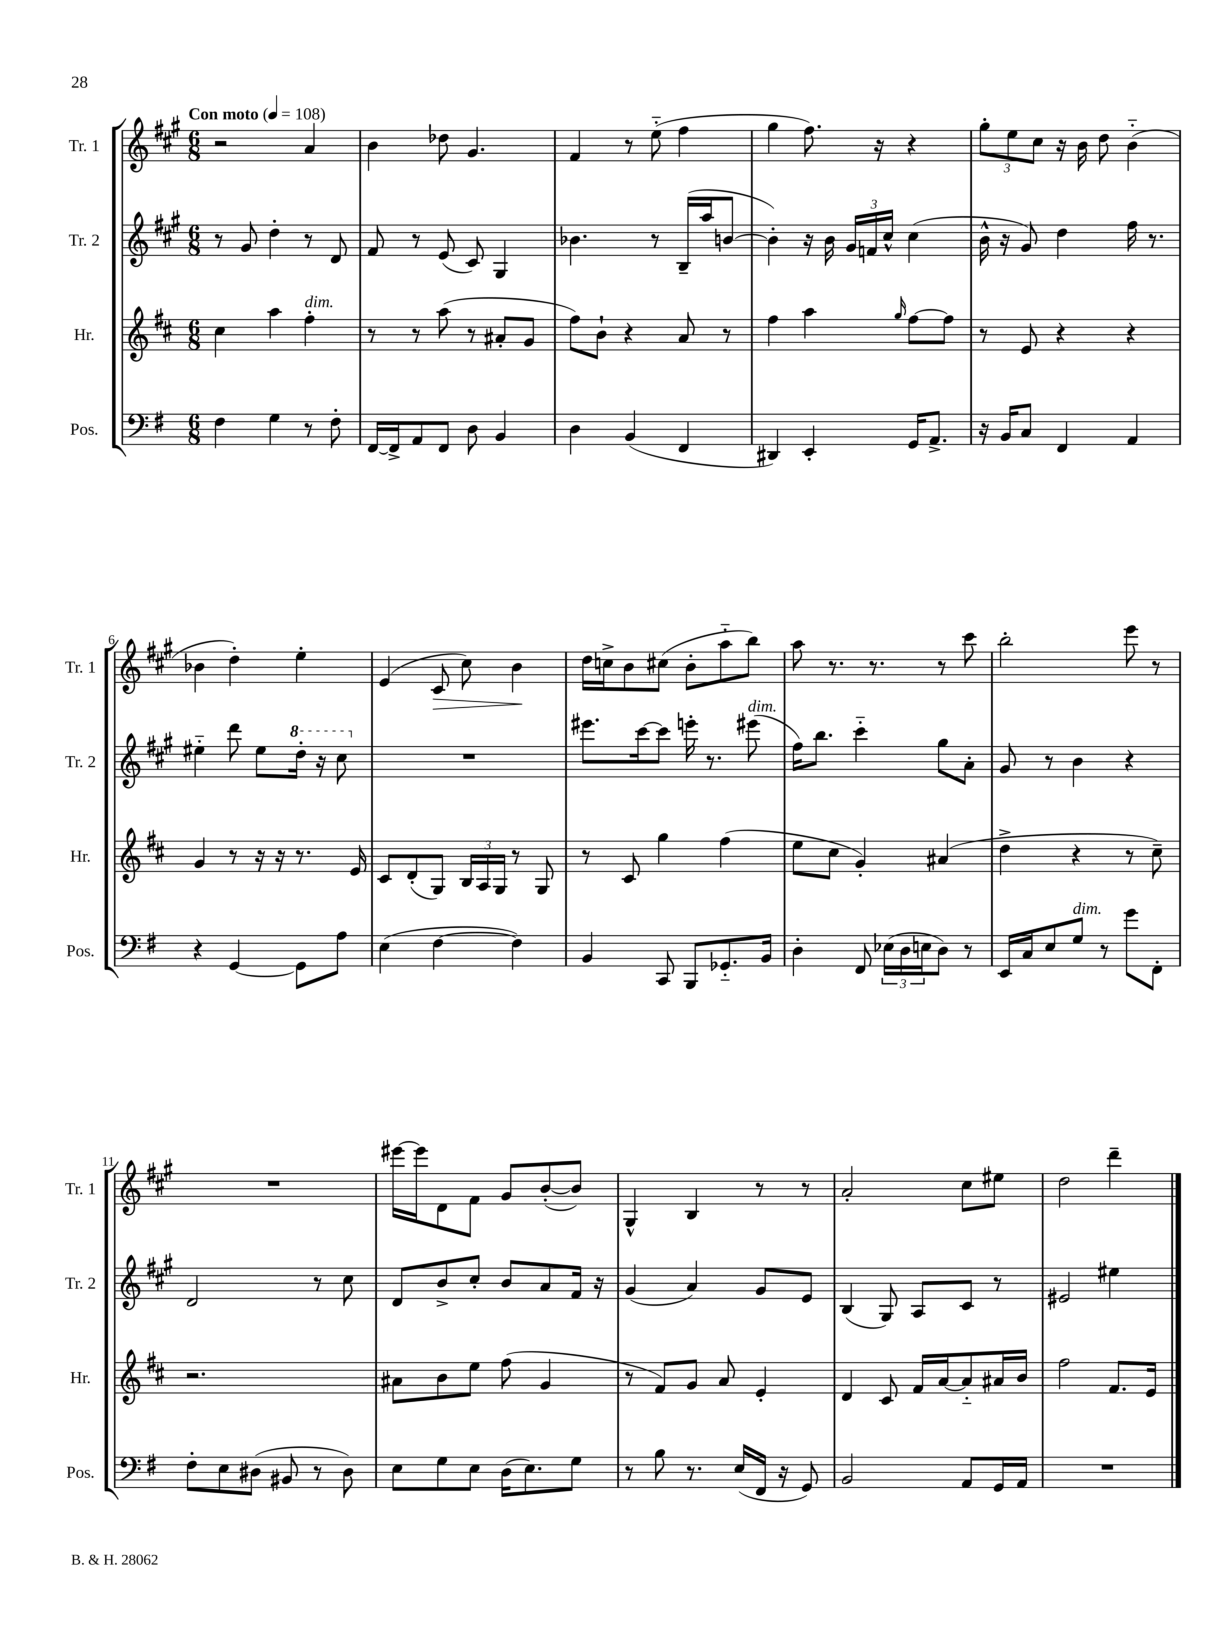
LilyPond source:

<<
\new StaffGroup <<
\new Staff = "s0" \with { instrumentName = "Tr. 1" shortInstrumentName = "Tr. 1" } {
    \clef treble \key a \major \numericTimeSignature \time 6/8 \tempo "Con moto" 4 = 108
    r2 a'4 |
    b'4 des''8 gis'4. |
    fis'4 r8 e''8-_( fis''4 |
    gis''4 fis''8.) r16 r4 |
    \tuplet 3/2 { gis''8-. e''8 cis''8 } r16 b'16 d''8 b'4-_( |
    bes'4 d''4-.) e''4-. |
    e'4( cis'8\> cis''8) b'4\! |
    d''16 c''16-> b'8 cis''8( b'8-. a''8-_ b''8) |
    a''8 r8. r8. r8 cis'''8 |
    b''2-. e'''8 r8 |
    R2. |
    eis'''16~ eis'''16 d'8 fis'8 gis'8 b'8~-.( b'8) |
    gis4-^ b4 r8 r8 |
    a'2-. cis''8 eis''8 |
    d''2 d'''4-- \bar "|." |
}
\new Staff = "s1" \with { instrumentName = "Tr. 2" shortInstrumentName = "Tr. 2" } {
    \clef treble \key a \major \numericTimeSignature \time 6/8
    r8 gis'8 d''4-. r8 d'8 |
    fis'8 r8 e'8( cis'8) gis4 |
    bes'4. r8 b16--( a''16 b'8~ |
    b'4-.) r16 b'16 \tuplet 3/2 { gis'16 f'16 cis''16-^ } cis''4( |
    b'16-^ r16 gis'8) d''4 fis''16 r8. |
    eis''4-_ d'''8 eis''8 \ottava #1 d'''16-. r16 cis'''8 \ottava #0 |
    R2. |
    eis'''8. cis'''16~ cis'''8 e'''16-. r8. eis'''8^\markup { \italic "dim." }( |
    fis''16) b''8. cis'''4-_ gis''8 a'8-. |
    gis'8 r8 b'4 r4 |
    d'2 r8 cis''8 |
    d'8 b'8-> cis''8-. b'8 a'8 fis'16 r16 |
    gis'4( a'4) gis'8 e'8 |
    b4( gis8) a8 cis'8 r8 |
    eis'2 eis''4 \bar "|." |
}
\new Staff = "s2" \with { instrumentName = "Hr." shortInstrumentName = "Hr." } {
    \clef treble \key d \major \numericTimeSignature \time 6/8
    cis''4 a''4 fis''4-.^\markup { \italic "dim." } |
    r8 r8 a''8( r8 ais'8-. g'8 |
    fis''8) b'8-! r4 a'8 r8 |
    fis''4 a''4 \grace { g''16 } fis''8~ fis''8 |
    r8 e'8 r4 r4 |
    g'4 r8 r16 r16 r8. e'16 |
    cis'8 d'8-.( g8) \tuplet 3/2 { b16 a16 g16 } r8 g8 |
    r8 cis'8 g''4 fis''4( |
    e''8 cis''8 g'4-.) ais'4( |
    d''4-> r4 r8 cis''8--) |
    r2. |
    ais'8 b'8 e''8 fis''8( g'4 |
    r8 fis'8) g'8 a'8 e'4-. |
    d'4 cis'8 fis'16 a'16~ a'8-_ ais'16 b'16 |
    fis''2 fis'8. e'16 \bar "|." |
}
\new Staff = "s3" \with { instrumentName = "Pos." shortInstrumentName = "Pos." } {
    \clef bass \key g \major \numericTimeSignature \time 6/8
    fis4 g4 r8 fis8-. |
    fis,16~ fis,16-> a,8 fis,8 d8 b,4 |
    d4 b,4( fis,4 |
    dis,4) e,4-. g,16 a,8.-> |
    r16 b,16 c8 fis,4 a,4 |
    r4 g,4~ g,8 a8 |
    e4( fis4~ fis4) |
    b,4 c,8 b,,8 ges,8.-_ b,16 |
    d4-. fis,8 \tuplet 3/2 { ees16( d16 e16 } d8) r8 |
    e,16 c16 e8 g8^\markup { \italic "dim." } r8 g'8 fis,8-. |
    fis8-. e8 dis8( bis,8 r8 dis8) |
    e8 g8 e8 d16( e8.) g8 |
    r8 b8 r8. e16( fis,16 r16 g,8) |
    b,2 a,8 g,16 a,16 |
    R2. \bar "|." |
}
>>
>>
